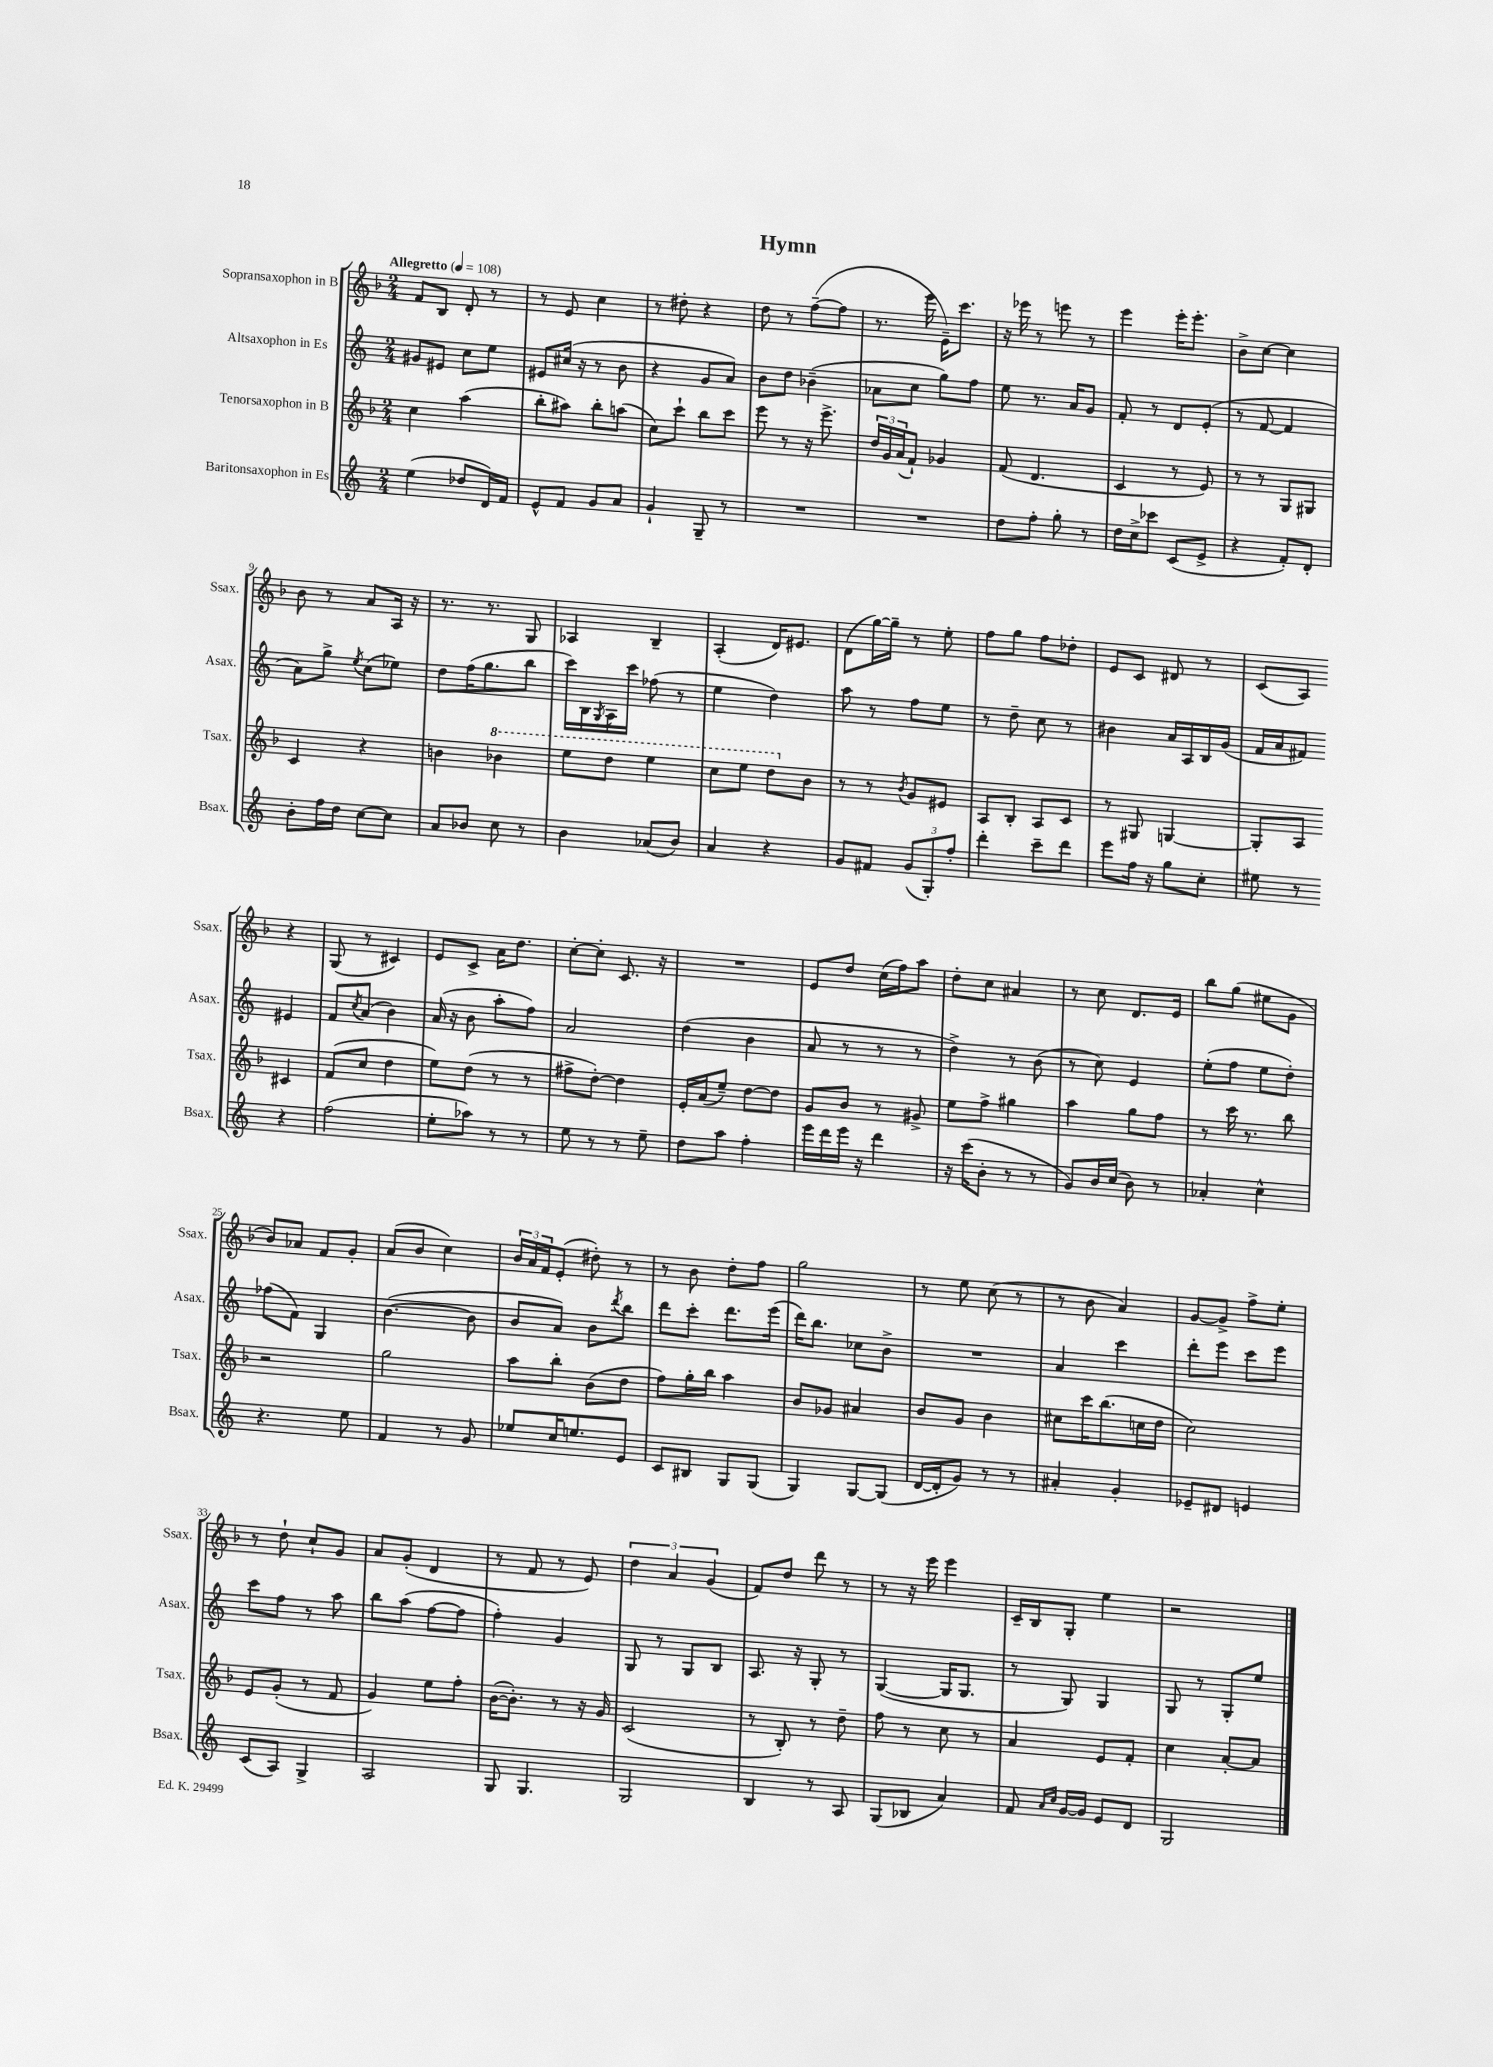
\header { title = "Hymn" }
<<
\new StaffGroup <<
\new Staff = "s0" \with { instrumentName = "Sopransaxophon in B" shortInstrumentName = "Ssax." } {
    \clef treble \key f \major \numericTimeSignature \time 2/4 \tempo "Allegretto" 4 = 108
    f'8 bes8 d'8-. r8 |
    r8 e'8 c''4 |
    r8 dis''8-. r4 |
    d''8 r8 f''8~--( f''8 |
    r8. e'''16 e'16--) c'''8. |
    r16 ees'''16 r8 e'''8 r8 |
    e'''4 e'''16-. e'''8.-. |
    bes'8-> c''8~ c''4 |
    bes'8 r8 a'8 a16 r16 |
    r8. r8. g8 |
    aes4 bes4-- |
    a4-.( d'16) eis'8. |
    d'8( g''16~) g''16-- r8 e''8-. |
    f''8 g''8 f''8 des''8-. |
    e'8 c'8 dis'8 r8 |
    c'8( a8) r4 |
    g8( r8 cis'4) |
    e'8 c'8-> a'16 d''8. |
    c''8~-. c''8-. c'8. r16 |
    R2 |
    e'8 d''8 c''16( f''16) a''8 |
    d''8-. c''8 ais'4 |
    r8 c''8 d'8. e'16 |
    bes''8 g''8( eis''8 g'8 |
    bes'8) aes'8 f'8 g'8-. |
    a'8( bes'8 c''4) |
    \tuplet 3/2 { bes'16 a'16 f'16 } e'8-.( dis''8-.) r8 |
    r8 bes'8 d''8-. f''8 |
    g''2 |
    r8 e''8 c''8( r8 |
    r8 bes'8 a'4) |
    g'8~ g'8-> f''8-> e''8-. |
    r8 d''8-! c''8-! g'8 |
    a'8 g'8-.( d'4 |
    r8 f'8 r8 e'8) |
    \tuplet 3/2 { d''4 a'4 g'4( } |
    f'8) d''8 d'''8 r8 |
    r8 r16 e'''16 e'''4 |
    c'16-- bes16 g8-. e''4 |
    r2 \bar "|." |
}
\new Staff = "s1" \with { instrumentName = "Altsaxophon in Es" shortInstrumentName = "Asax." } {
    \clef treble \key c \major \numericTimeSignature \time 2/4
    gis'8 eis'8 c''8 e''8 |
    eis'8 cis''16( r16 r8 b'8 |
    r4 g'8 a'8) |
    b'8 d''8 bes'4--( |
    aes'8 c''8 g''8) f''8 |
    e''8 r8. a'16 g'8 |
    f'8-. r8 d'8 e'8-.( |
    r8 f'8~ f'4 |
    a'8) g''8-> \acciaccatura { e''8 } c''8( ees''8) |
    d''8 f''16( g''8. b''8 |
    c'''16) b16 \acciaccatura { g8 } a16 c'''16 fes''8( r8 |
    e''4 d''4) |
    a''8 r8 f''8 e''8 |
    r8 d''8-- c''8 r8 |
    bis'4 a'16 a16 b16 g'16( |
    f'16 a'16 fis'8) eis'4 |
    f'8 \acciaccatura { c''8 } a'8( b'4) |
    a'16( r16 b'8 a''8-. f''8) |
    a'2 |
    d''4( b'4 |
    a'8 r8 r8 r8 |
    d''4->) r8 b'8( |
    r8 c''8) e'4 |
    e''8-.( f''8 e''8 d''8-.) |
    fes''8( f'8) g4 |
    b'4.~( b'8 |
    b'8 a'8) b'8 \acciaccatura { d'''8 } b''8 |
    d'''8 c'''8-. d'''8. e'''16( |
    d'''16) b''8. ces''8 b'8-> |
    R2 |
    a'4 c'''4 |
    d'''8-. e'''8 c'''8 e'''8 |
    c'''8 f''8 r8 a''8 |
    b''8 a''8( f''8~ f''8 |
    f''4-.) g'4 |
    g8 r8 g8 b8 |
    a8. r16 g8-. r8 |
    g4~( g16 g8. |
    r8 g8) g4 |
    g8 r8 g8-. e''8 \bar "|." |
}
\new Staff = "s2" \with { instrumentName = "Tenorsaxophon in B" shortInstrumentName = "Tsax." } {
    \clef treble \key f \major \numericTimeSignature \time 2/4
    c''4 a''4( |
    bes''8-. ais''8) bes''8-. a''8( |
    c''8) c'''8-! bes''8 c'''8 |
    e'''8 r8 r16 e'''8.-> |
    \tuplet 3/2 { d''16 g'16 a'16( } f'8-!) ges'4 |
    f'8( d'4. |
    c'4 r8 e'8) |
    r8 r8 g8 gis8 |
    c'4 r4 |
    b'4 \ottava #1 bes''!4 |
    e'''8 d'''8 e'''4 |
    c'''8 e'''8 d'''8 \ottava #0 bes'8 |
    r8 r8 \acciaccatura { bes'8 } g'8 eis'8 |
    a8 bes8-. a8 c'8 |
    r8 gis8 g4~ |
    g8-. a8 cis'4 |
    f'8( c''8 d''4 |
    e''8) d''8( r8 r8 |
    fis''8-> d''8~-.) d''4 |
    e'16-. a'16( e''8--) d''8~ d''8 |
    g'8 bes'8 r8 gis'8-> |
    e''8 f''8-> gis''4 |
    a''4 g''8 f''8 |
    r8 c'''16 r8. bes''8 |
    r2 |
    g''2 |
    a''8 bes''8-. bes'8( d''8 |
    f''8) g''16-. bes''16 a''4 |
    bes'8 ges'8 ais'4 |
    bes'8 g'8 bes'4 |
    cis''8 c'''16 bes''8.( c''16 d''16 |
    c''2) |
    e'8 g'8-.( r8 f'8 |
    g'4) e''8 f''8-. |
    bes'16~( bes'8.-.) r8 r16 g'16 |
    c'2( |
    r8 bes8-.) r8 d''8-- |
    f''8 r8 c''8 r8 |
    a'4 e'8 f'8-. |
    c''4 a'8~-. a'8 \bar "|." |
}
\new Staff = "s3" \with { instrumentName = "Baritonsaxophon in Es" shortInstrumentName = "Bsax." } {
    \clef treble \key c \major \numericTimeSignature \time 2/4
    e''4( des''8 d'16) f'16 |
    e'8-^ f'8 g'8 a'8 |
    g'4-! g8-- r8 |
    R2 |
    R2 |
    d''8 f''8-. g''8-. r8 |
    d''16 c''16-> ces'''8 c'8( e'8-> |
    r4 f'8-.) d'8-. |
    b'8-. f''16 d''16 c''8~ c''8 |
    a'8 bes'8 c''8 r8 |
    b'4 aes'8( b'8) |
    a'4 r4 |
    g'8 fis'8 \tuplet 3/2 { g'8( g8-.) f''8-. } |
    d'''4-. c'''8-- d'''8 |
    e'''8 f''16 r16 g''8 c''8-. |
    eis''8 r8 r4 |
    f''2( |
    e''8-. aes''8) r8 r8 |
    e''8 r8 r8 e''8-- |
    d''8 a''8 f''4-. |
    e'''16 d'''16 e'''16 r16 d'''4 |
    r16 c'''16( b'8-. r8 r8 |
    g'8) b'16 c''16( b'8) r8 |
    aes'4-. c''4-^ |
    r4. e''8 |
    f'4 r8 g'8 |
    ees''8 c''16 e''8. e'8 |
    c'8 bis8 g8 g8( |
    g4) g8~ g8( |
    d'16~ d'16-. g'8) r8 r8 |
    ais'4-. g'4-. |
    ees'8-- dis'8 e'4 |
    c'8( a8) g4-> |
    a2 |
    g8 g4. |
    g2 |
    b4 r8 a8 |
    g8( bes8 a'4) |
    f'8 \grace { a'16 c''16 } g'16~ g'16 e'8 d'8 |
    g2 \bar "|." |
}
>>
>>
